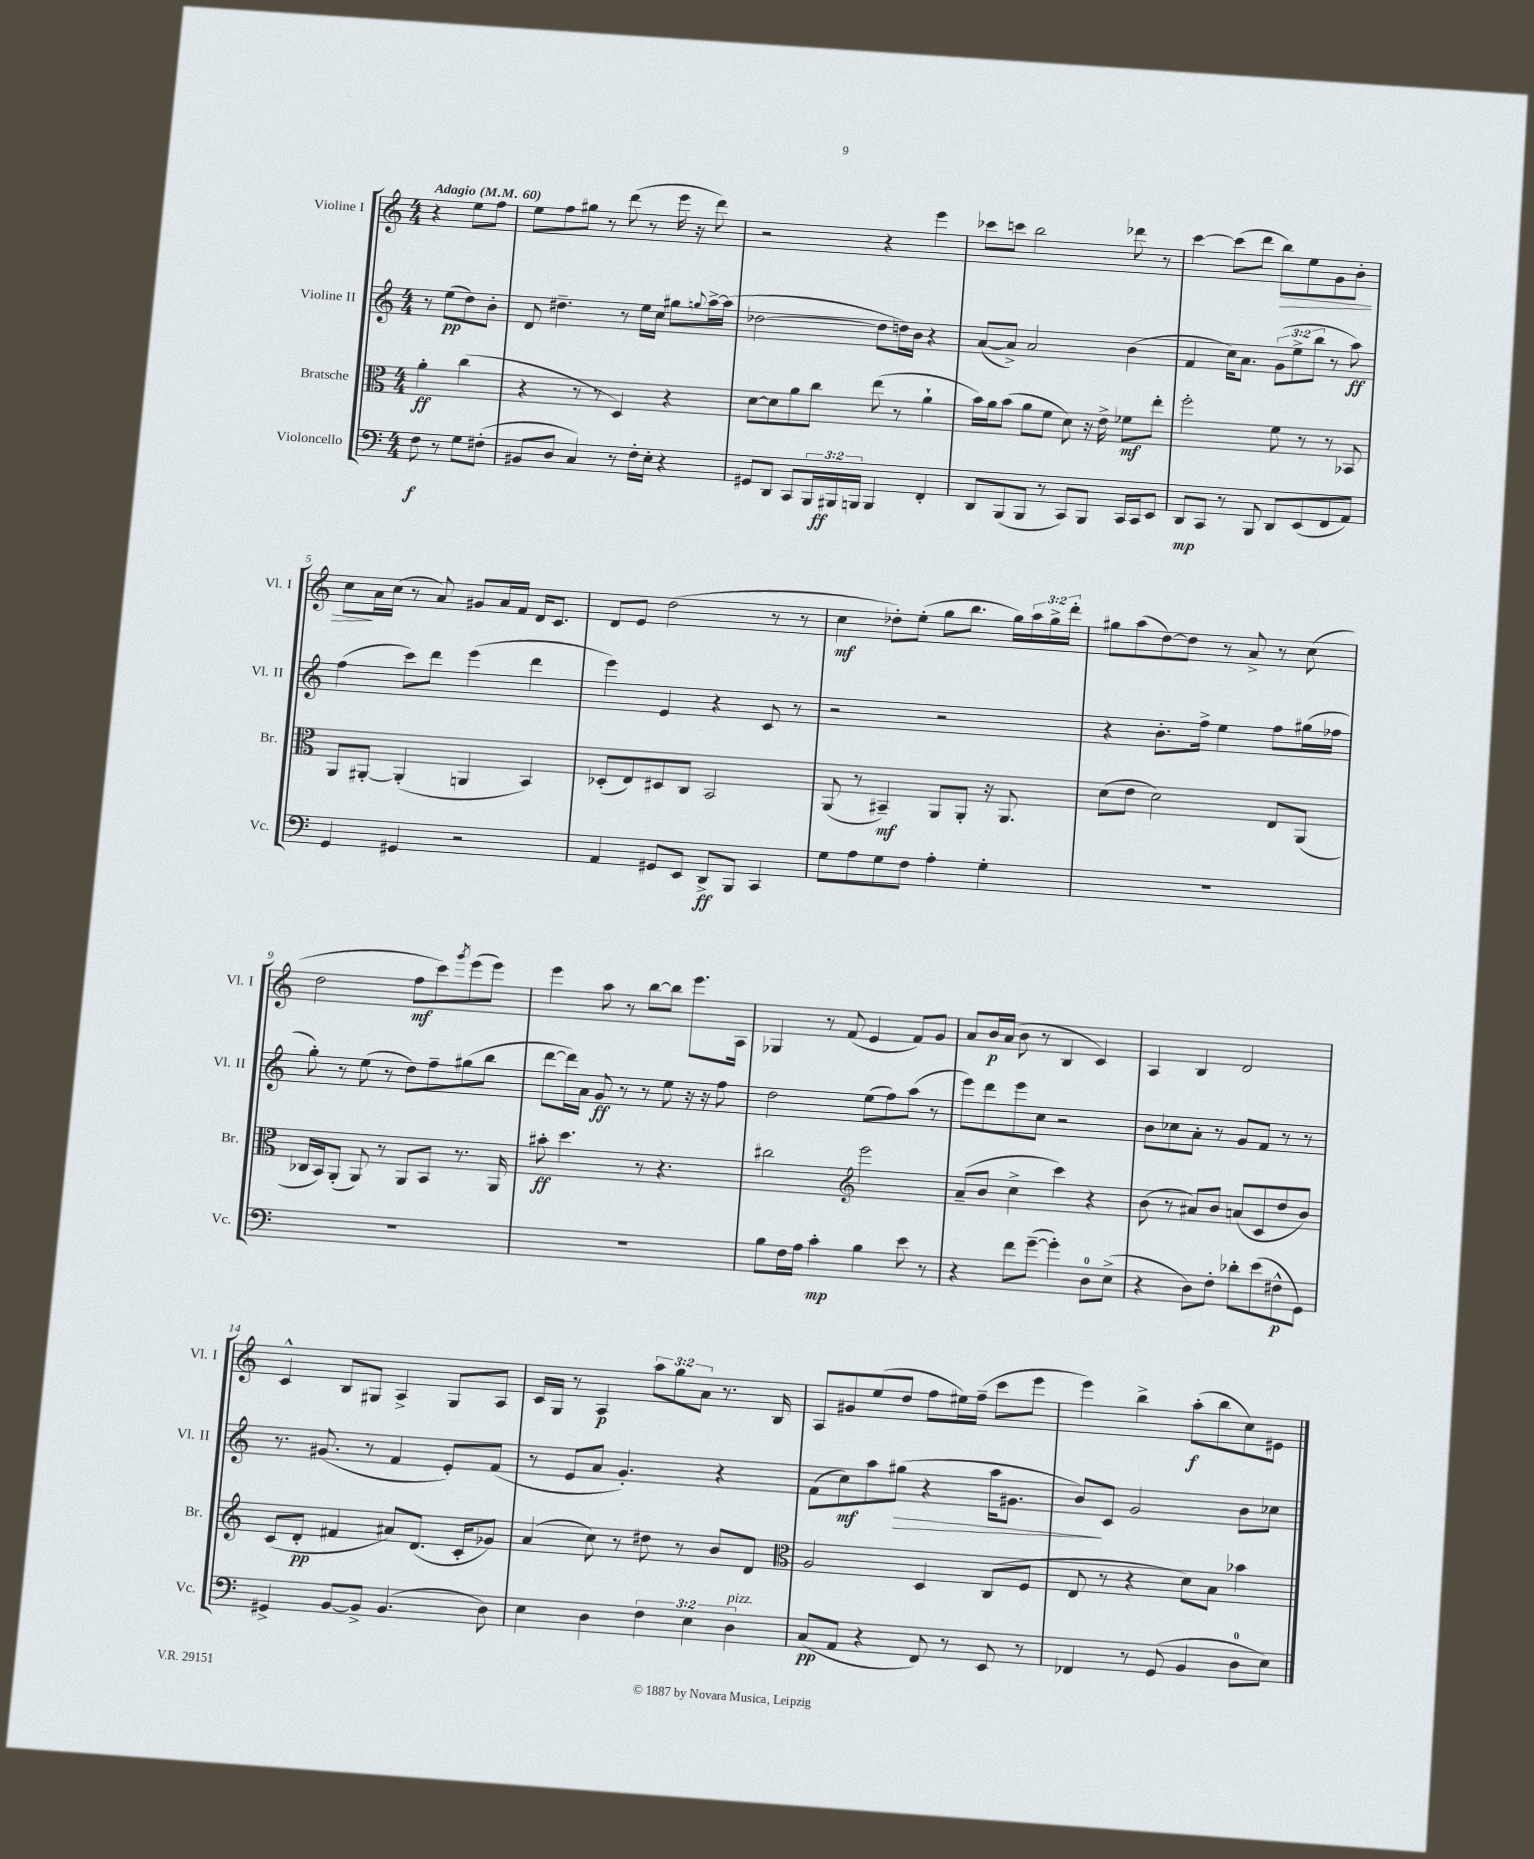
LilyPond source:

<<
\new StaffGroup <<
\new Staff = "s0" \with { instrumentName = "Violine I" shortInstrumentName = "Vl. I" } {
    \clef treble \key c \major \numericTimeSignature \time 4/4 \override Staff.TupletNumber.text = #tuplet-number::calc-fraction-text \partial 2 \tempo "Adagio" 4 = 60
    r4 e''8 f''8 |
    e''8 f''8 gis''8 r8 d'''8( r8 e'''16 r16 d'''8) |
    r2 r4 e'''4 |
    ces'''8 c'''8 b''2 des'''8 r8 |
    c'''4~ c'''8( d'''8 b''8\>) e''8 g'8 b'8-. |
    c''8\! a'16 c''16( r8 a'8) gis'8 a'16 f'16 d'16 c'8. |
    d'8 e'8 d''2( r8 r8 |
    c''4\mf des''8-.) e''8-.( g''8 b''8. g''16) \tuplet 3/2 { a''16 g''16-> d'''16-. } |
    gis''8 a''8( d''8~) d''8 r8 a'8-> r8 c''8( |
    d''2 f''8\mf c'''8) \acciaccatura { g'''8 } e'''8( e'''8) |
    e'''4 a''8 r8 b''8~ b''8 e'''8. a16 |
    ges4 r8 f'8( e'4 f'8) g'8 |
    a'8 b'16\p a'16( b'8 r8 b4 c'4) |
    a4 b4 d'2 |
    c'4-^ b8 gis8 a4-> gis8 a8 |
    c'16 g16 r8 a4\p \tuplet 3/2 { a''8 g''8 a'8 } r8. b16 |
    a8 gis'8 e''8( d''8 f''8 eis''16) f''16--( c'''8 e'''8 |
    e'''4) b''4-> a''8-.\f( b''8 c''8) eis'8 \bar "|." |
}
\new Staff = "s1" \with { instrumentName = "Violine II" shortInstrumentName = "Vl. II" } {
    \clef treble \key c \major \numericTimeSignature \time 4/4 \override Staff.TupletNumber.text = #tuplet-number::calc-fraction-text \partial 2
    r8 e''8\pp( d''8) b'8-. |
    d'8 dis''4.-- r8 e''16 c''16 gis''8 \appoggiatura { g''8 } a''16~-> a''16( |
    des''2~ des''8 d''16) b'16 r4 |
    a'8~( a'8->) a'2 b'4( |
    f'4 c''16) a'8. \tuplet 3/2 { g'8( e''8-> b''8 } r8 a''8\ff) |
    f''4( c'''8) d'''8 e'''4( d'''4 |
    e'''4) e'4 r4 c'8 r8 |
    r2 r2 |
    r4 b'8.-. f''16-> e''4 f''8 gis''16( fes''16 |
    g''8-.) r8 e''8( r8 d''8) f''8-- gis''8( b''8 |
    d'''8~ d'''16) a'16 g'8\ff r8 r8 e''8 r16 r16 f''8 |
    d''2 e''8( f''8) a''8( r8 |
    e'''8) d'''8 e'''8 c''8 r2 |
    b'8 ces''8 a'8-. r8 g'8 f'8 r8 r8 |
    r8. gis'8.( r8 f'4 e'8-.) f'8( |
    r8 e'8 a'8 g'4.-.) r4 |
    f'8( c''8\mf) a''8 gis''8\>( r4 a''16 gis'8. |
    b'8\!) c'8 g'2 b'8 ces''8 \bar "|." |
}
\new Staff = "s2" \with { instrumentName = "Bratsche" shortInstrumentName = "Br." } {
    \clef alto \key c \major \numericTimeSignature \time 4/4 \partial 2
    a'4-.\ff c''4( |
    r4 r8 r8 d4) r4 |
    d'8~ d'8 a'8 c''8 e''8( r8 a'4-! |
    b'16) a'16 b'8( a'8 f'8 d'8) r16 e'16-> fes'8\mf e''8-. |
    f''2-. f'8 r8 r8 bes,8 |
    a,8 ais,8~-. ais,4-.( a,4 b,4) |
    des8-.( e8) dis8 c8 b,2 |
    a,8( r8 bis,4--\mf) a,8 a,8-. r16 a,8. |
    d'8( e'8 d'2) e8 a,8( |
    ces16 b,16) a,8-.( a,8) r8 a,8 b,8 r8. a,16 |
    bis'8-.\ff d''4. r8 r4. |
    cis''2 \clef treble e'''2 |
    a'8--( b'8 c''4-> c'''4) r4 |
    b'8( r8 ais'8) b'8 a'8( c'8 d''8 b'8) |
    c'8( d'8-.\pp fis'4 ais'8) d'8.( c'16-. ges'8) |
    a'4( c''8) r8 dis''8 r8 b'8 d'8 |
    \clef alto a2 d4 c8( f8 |
    e8 r8 r4 d'8) b8 bes'4 \bar "|." |
}
\new Staff = "s3" \with { instrumentName = "Violoncello" shortInstrumentName = "Vc." } {
    \clef bass \key c \major \numericTimeSignature \time 4/4 \override Staff.TupletNumber.text = #tuplet-number::calc-fraction-text \partial 2
    f8\f r8 g8 fis8-.( |
    bis,8 d8 c4) r8 f16-. e16-. r4 |
    gis,8 d,8 c,8 \tuplet 3/2 { b,,16 bis,,16\ff b,,16 } b,,4 f,4-. |
    d,8 b,,8( b,,8 r8 c,8) b,,8 c,16 c,16 e,8 |
    d,8\mp c,8 r8 b,,8 d,8 e,8( f,8 a,8) |
    g,4 gis,4 r2 |
    a,4 gis,8 e,8 d,8->\ff b,,8 c,4 |
    g8 a8 g8 f8 a4-. g4-. |
    R1 |
    R1 |
    R1 |
    b8 f16 a16 c'4-.\mp b4 e'8 r8 |
    r4 f'8 g'8~--( g'4-.) d8-0 e8->( |
    r4 d8) f8-. des'8-. e'8( fis8-^\p g,8) |
    gis,4-> b,8~ b,8-> b,4.( d8) |
    e4 d4 \tuplet 3/2 { f4 e4 d4^\markup { \italic "pizz." } } |
    c8\pp( a,8 r4 f,8) r8 e,8 r8 |
    fes,4 r8 g,8( b,4 d8-0 e8) \bar "|." |
}
>>
>>
